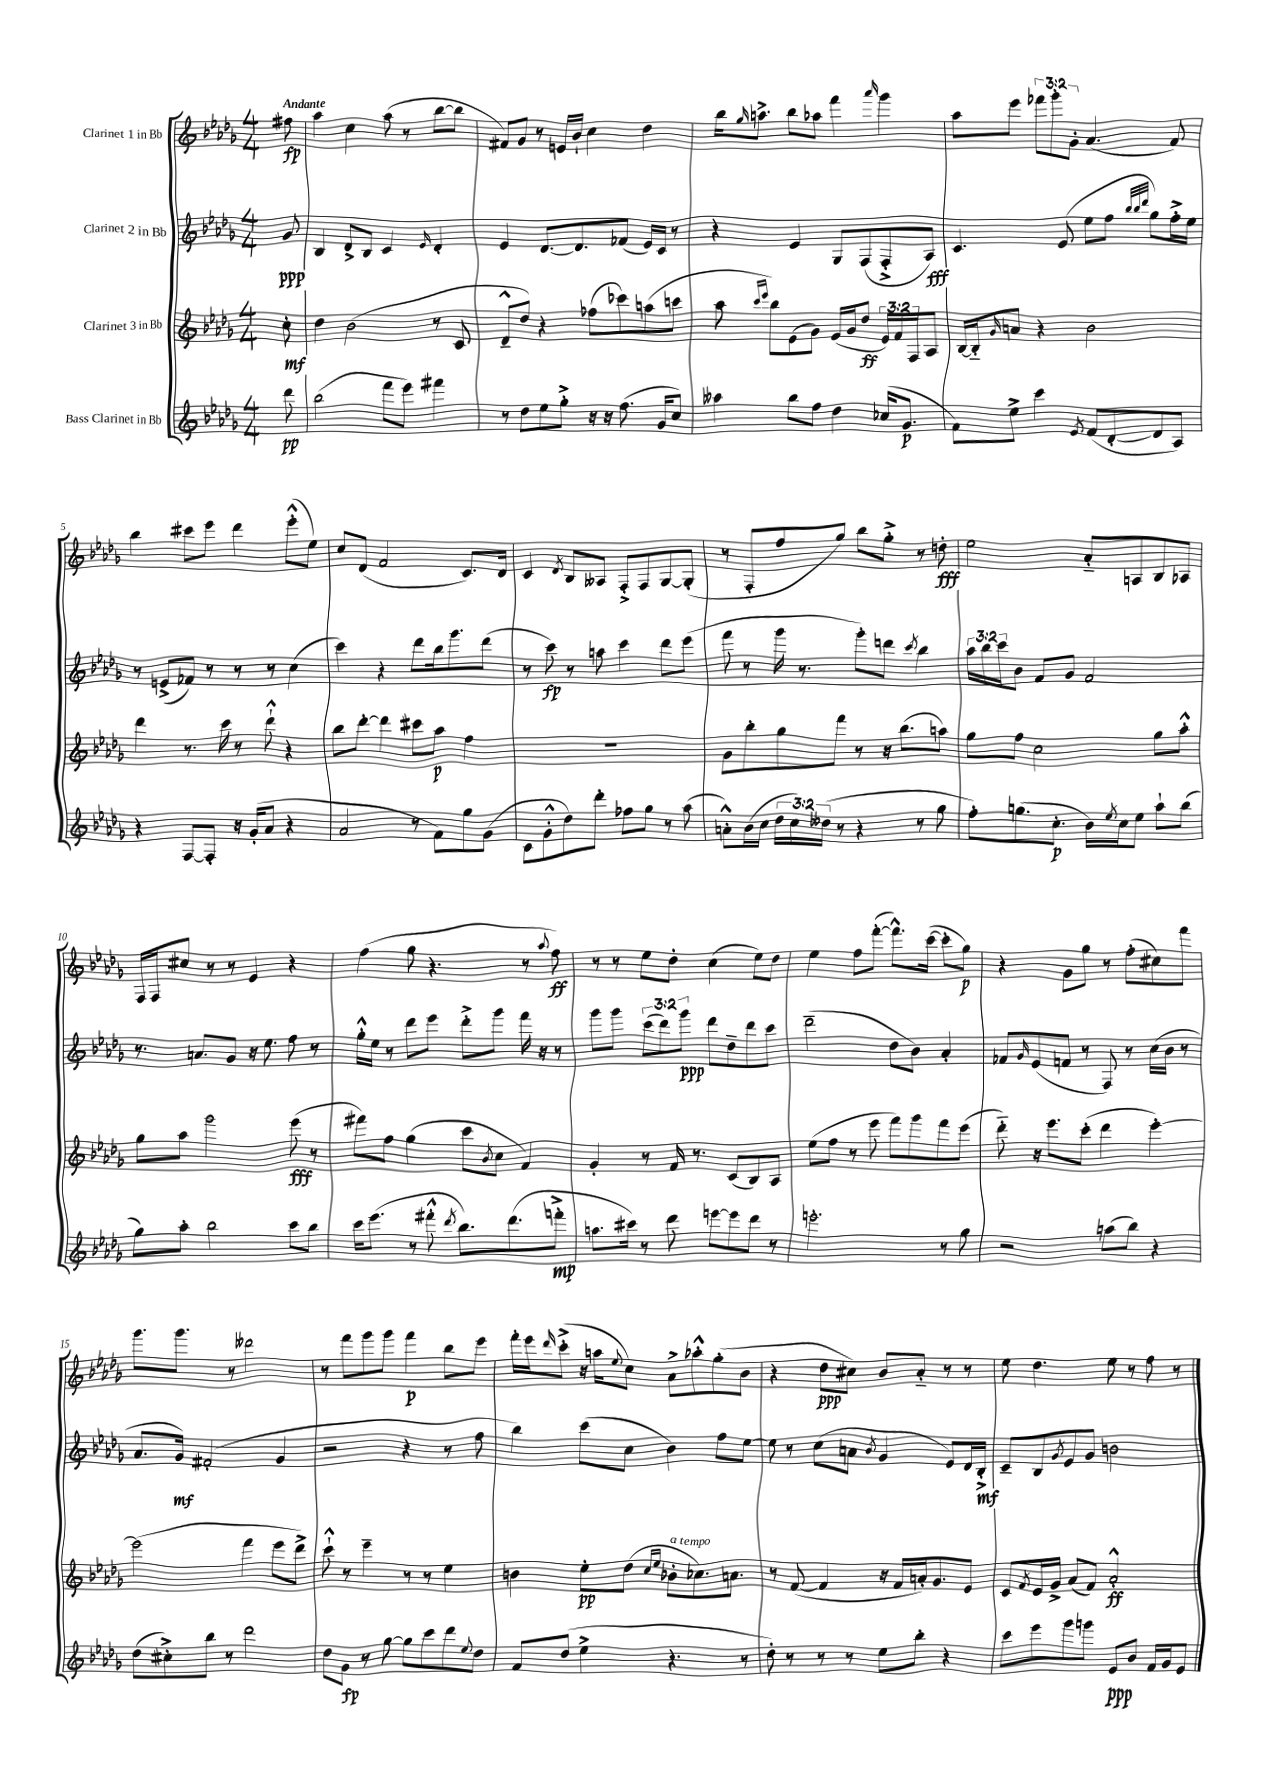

**kern	**dynam	**kern	**dynam	**kern	**dynam	**kern	**dynam
*part4	*part4	*part3	*part3	*part2	*part2	*part1	*part1
*staff4	*staff4	*staff3	*staff3	*staff2	*staff2	*staff1	*staff1
*I"Bass Clarinet in Bb	*	*I"Clarinet 3 in Bb	*	*I"Clarinet 2 in Bb	*	*I"Clarinet 1 in Bb	*
*clefG2	*	*clefG2	*	*clefG2	*	*clefG2	*
*k[b-e-a-d-g-]	*	*k[b-e-a-d-g-]	*	*k[b-e-a-d-g-]	*	*k[b-e-a-d-g-]	*
*M4/4	*	*M4/4	*	*M4/4	*	*M4/4	*
=	=	=	=	=	=	=	=
!	!	!	!	!	!	!LO:TX:a:B:t=Andante	!
8ddd-\	pp	8cc'\	mf	8g-/	ppp	8ff#X\	fp
=1	=1	=1	=1	=1	=1	=1	=1
(2bb-\	.	4dd-\	.	4B-/	.	4aa-\	.
.	.	(2b-\	.	8d-^/L	.	4cc\	.
.	.	.	.	8B-/J	.	.	.
8fff\L	.	.	.	4c/	.	(8aa-\	.
8eee-\J)	.	.	.	.	.	8r	.
.	.	.	.	16qqe-/	.	.	.
4fff#X\	.	8r	.	4d-'/	.	[8bb-\L	.
.	.	8c/	.	.	.	8bb-\J]	.
=2	=2	=2	=2	=2	=2	=2	=2
8r	.	8d-~^^/L	.	4e-/	.	8f#X/L)	.
8dd-\L	.	8dd-/J)	.	.	.	8g-/J	.
8ee-\	.	4r	.	[8.d-/L	.	8r	.
8gg-'^\J	.	.	.	.	.	16en/LL	.
.	.	.	.	8.d-/]	.	16b-`/JJ	.
16r	.	(8ff-X\L	.	.	.	4cc\	.
16r	.	.	.	.	.	.	.
(8.ff\	.	8ccc-X\)	.	(8f-X/J	.	.	.
.	.	(8aan\	.	16e-/LL)	.	4dd-\	.
16g-/KL	.	.	.	16c/JJ	.	.	.
8cc/J)	.	8cccn\J	.	8r	.	.	.
=3	=3	=3	=3	=3	=3	=3	=3
4aa--X\	.	8aa-\	.	4r	.	16bb-\KL	.
.	.	.	.	.	.	16qqgg-/	.
.	.	.	.	.	.	8.aan^\J	.
.	.	16qqccc/LL	.	.	.	.	.
.	.	16qqeee-/JJ	.	.	.	.	.
.	.	8bb-\L)	.	.	.	.	.
8bb-\L	.	(8e-\	.	4e-/	.	8bb-\L	.
8ff\J	.	8g-\J)	.	.	.	8aa-X\J	.
4dd-\	.	(16e-/LL	.	8G-/L	.	4fff\	.
.	.	16g-/J	.	.	.	.	.
.	.	8dd-/J	ff	(8F/	.	.	.
.	.	.	.	.	.	16qqaaa-/	.
(16cc-X/KL	.	24e-/LL)	.	8F'^/	.	4ggg-\	.
.	.	24f/	.	.	.	.	.
8.g-/J	p	.	.	.	.	.	.
.	.	24F/J	.	.	.	.	.
.	.	8A-/J	.	8A-/J)	fff	.	.
=4	=4	=4	=4	=4	=4	=4	=4
8f\L)	.	[16B-/LL	.	4.c/	.	8aa-\L	.
.	.	16B-/J]	.	.	.	.	.
.	.	16qqg-/	.	.	.	.	.
8ee-^\J	.	8an/J	.	.	.	8eee-\J	.
4ccc\	.	4r	.	.	.	12fff-X\L	.
.	.	.	.	.	.	12ggg-'\	.
.	.	.	.	(8e-/	.	.	.
.	.	.	.	.	.	12g-'\J	.
8qe-/	.	.	.	.	.	.	.
(8f/L	.	2b-\	.	8ee-\L	.	(4.a-/	.
[8d-'/	.	.	.	8ff\J	.	.	.
.	.	.	.	32qqbb-/LLL	.	.	.
.	.	.	.	32qqbb-/	.	.	.
.	.	.	.	32qqddd-/JJJ	.	.	.
8d-/]	.	.	.	8gg-\L)	.	.	.
8A-/J)	.	.	.	16ff'^\L	.	8f/)	.
.	.	.	.	16ee-\JJ	.	.	.
!!LO:LB:g=z
=5	=5	=5	=5	=5	=5	=5	=5
4r	.	4ddd-\	.	8r	.	4bb-\	.
.	.	.	.	(8en^/L	.	.	.
[8F/L	.	8.r	.	8f-X/J)	.	8ccc#X\L	.
8F'/J]	.	.	.	8r	.	8eee-\J	.
.	.	16ccc\	.	.	.	.	.
16r	.	8r	.	8r	.	4ddd-\	.
(16g-'/KL	.	.	.	.	.	.	.
8a-/J	.	8ddd-`^^\	.	8r	.	.	.
4r	.	4r	.	(4cc\	.	(8eee-'^^\L	.
.	.	.	.	.	.	8ee-\J)	.
=6	=6	=6	=6	=6	=6	=6	=6
2a-/	.	8bb-\L	.	4ccc\)	.	8cc/L	.
.	.	[8ddd-'\J	.	.	.	(8d-/J	.
.	.	4ddd-\]	.	4r	.	2f/	.
8r	.	8ccc#X\L	.	8ddd-\L	.	.	.
8f\L)	.	8aa-\J	p	16bb-\k	.	.	.
.	.	.	.	8.ggg-\	.	.	.
8gg-\	.	4ff\	.	.	.	8.c/L)	.
(8g-\J	.	.	.	(8ddd-\J	.	.	.
.	.	.	.	.	.	16d-/Jk	.
=7	=7	=7	=7	=7	=7	=7	=7
8c\L	.	1r	.	8r	.	4c/	.
8g-'^^\	.	.	.	8ccc\)	fp	.	.
.	.	.	.	.	.	8qd-/	.
8dd-\)	.	.	.	8r	.	8B-/L	.
8ddd-'\J	.	.	.	8aan\	.	8A--X/J	.
8ff-X\L	.	.	.	4ccc\	.	8F'^/L	.
8gg-\J	.	.	.	.	.	8F/	.
8r	.	.	.	8ddd-\L	.	[8G-/	.
(8aa-\	.	.	.	(8eee-\J	.	(8G-'/J]	.
=8	=8	=8	=8	=8	=8	=8	=8
8an'^^\L)	.	8g-\L	.	8fff\	.	8r	.
(16b-\L	.	8bb-'\	.	8r	.	8F'/L	.
16cc\JJ	.	.	.	.	.	.	.
24dd-\LL	.	8gg-\	.	16ggg-\	.	8ff/	.
24cc\)	.	.	.	.	.	.	.
.	.	.	.	8.r	.	.	.
(24dd--X\JJ	.	.	.	.	.	.	.
8r	.	8fff\J	.	.	.	8gg-/J)	.
4r	.	8r	.	8ggg-'\L)	.	8bb-\L	.
.	.	16r	.	8dddn\J	.	8gg-'^\J	.
.	.	(8.bb-\L	.	.	.	.	.
.	.	.	.	8qccc/	.	.	.
8r	.	.	.	4bb-\	.	8r	.
8gg-\	.	8aan\J)	.	.	.	8ddn'\	fff
=9	=9	=9	=9	=9	=9	=9	=9
8ff'\L)	.	8gg-\L	.	24aa-\LL	.	2ee-\	.
.	.	.	.	24bb-\	.	.	.
.	.	.	.	24ccc\J	.	.	.
(8.ggn\	.	8ff\J	.	8b-\J	.	.	.
.	.	2cc\	.	8f/L	.	.	.
8.cc'\J	p	.	.	.	.	.	.
.	.	.	.	8g-/J	.	.	.
16b-\LL)	.	.	.	2f/	.	8a-/L	.
8qee-/	.	.	.	.	.	.	.
16cc\J	.	.	.	.	.	.	.
8ee-\J	.	.	.	.	.	8An/	.
8aa-`\L	.	8gg-\L	.	.	.	8B-/	.
(8bb-\J	.	8aa-'^^\J	.	.	.	8A-X/J	.
!!LO:LB:g=z
=10	=10	=10	=10	=10	=10	=10	=10
8gg-\L)	.	8gg-\L	.	8.r	.	16F/LL	.
.	.	.	.	.	.	16F/J	.
8aa-'\J	.	8aa-\J	.	.	.	8cc#X/J	.
.	.	.	.	8.an/L	.	.	.
2bb-\	.	2ggg-\	.	.	.	8r	.
.	.	.	.	8g-/J	.	8r	.
.	.	.	.	16r	.	4e-/	.
.	.	.	.	8.ee-\	.	.	.
8ccc\L	.	(8eee-\	fff	8ff\	.	4r	.
8bb-\J	.	8r	.	8r	.	.	.
=11	=11	=11	=11	=11	=11	=11	=11
16ccc\KL	.	8fff#X\L)	.	16gg-'^^\LL	.	(4ff\	.
(8.eee-\J	.	.	.	16ee-\JJ	.	.	.
.	.	8ff\J	.	8r	.	.	.
8r	.	(4gg-\	.	8ddd-\L	.	8gg-\	.
8fff#X'^^\	.	.	.	8eee-\J	.	4.r	.
8qddd-/	.	.	.	.	.	.	.
8.bb-\L)	.	8ccc\L	.	8ddd-'^\L	.	.	.
.	.	8qb-/	.	.	.	.	.
.	.	8cc\J	.	8ggg-\J	.	.	.
(8.ddd-\	.	.	.	.	.	.	.
.	.	4f/)	.	16fff\	.	8r	.
.	.	.	.	16r	.	.	.
.	.	.	.	.	.	8qqaa-/	.
8fffn'^\J	mp	.	.	8r	.	8ff\)	ff
=12	=12	=12	=12	=12	=12	=12	=12
8.aan\L	.	4g-'/	.	8ggg-\L	.	8r	.
.	.	.	.	8ggg-\J	.	8r	.
16ccc#X\Jk)	.	.	.	.	.	.	.
8r	.	8r	.	(12ccc\L	.	8ee-\L	.
.	.	.	.	12ddd-\)	.	.	.
8ddd-\	.	16f/	.	.	.	8dd-'\J	.
.	.	.	.	12ggg-\J	ppp	.	.
.	.	8.r	.	.	.	.	.
[8eeen\L	.	.	.	8ddd-\L	.	(4cc\	.
8eee\]	.	(8c/L	.	8dd-~\	.	.	.
8ddd-\J	.	8B-/)	.	8ddd-\	.	8ee-\L)	.
8r	.	8A-/J	.	8ccc\J	.	8dd-\J	.
=13	=13	=13	=13	=13	=13	=13	=13
2.eeen'\	.	(8ee-\L	.	(2ddd-~\	.	4ee-\	.
.	.	8ff\J	.	.	.	.	.
.	.	8r	.	.	.	8ff\L	.
.	.	8eee-\	.	.	.	([8fff'\J	.
.	.	8fff\L)	.	8dd-\L	.	8.fff^^\L])	.
.	.	8ggg-\	.	8b-\J)	.	.	.
.	.	.	.	.	.	([16ccc\Jk	.
8r	.	8fff\	.	4a-'/	.	8ccc'\L]	.
8gg-\	.	(8eee-\J	.	.	.	8gg-\J)	p
=14	=14	=14	=14	=14	=14	=14	=14
2r	.	8ddd-\)	.	8f-X/L	.	4r	.
.	.	.	.	16qqg-/	.	.	.
.	.	16r	.	(8e-/	.	.	.
.	.	8.eee-\L	.	.	.	.	.
.	.	.	.	8fn/J	.	8g-\L	.
.	.	(8ccc'\J	.	8r	.	8gg-\J	.
(8aan\L	.	4ddd-\	.	8F/)	.	8r	.
8bb-\J)	.	.	.	8r	.	(8ff'\L	.
4r	.	[4eee-'\)	.	(16cc\LL	.	8cc#X\)	.
.	.	.	.	16b-\JJ	.	.	.
.	.	.	.	8r	.	8fff\J	.
!!LO:LB:g=z
=15	=15	=15	=15	=15	=15	=15	=15
(8dd-\L	.	(2eee-\]	.	8.a-/L	.	8.ggg-\L	.
8cc#X'^\)	.	.	.	.	.	.	.
.	.	.	.	16g-/Jk)	mf	8.ggg-\J	.
8bb-\J	.	.	.	(2f#X'/	.	.	.
8r	.	.	.	.	.	8r	.
2ddd-\	.	4fff\	.	.	.	2ddd--X\	.
.	.	8eee-\L	.	4g-/	.	.	.
.	.	8ddd-^\J)	.	.	.	.	.
=16	=16	=16	=16	=16	=16	=16	=16
8dd-\L	.	8ccc`^^\	.	2r	.	8r	.
8g-\J	fp	8r	.	.	.	8fff\L	.
8r	.	4eee-~\	.	.	.	8ggg-\	.
[8gg-\	.	.	.	.	.	8ggg-\J	.
8gg-\L]	.	8r	.	4r	.	4fff\	p
8ccc\	.	8r	.	.	.	.	.
8ddd-\	.	4ee-\	.	8r	.	8bb-\L	.
8qqee-/	.	.	.	.	.	.	.
8dd-\J	.	.	.	8ff\	.	8eee-\J	.
=17	=17	=17	=17	=17	=17	=17	=17
8f/L	.	4bn\	.	4bb-\)	.	16fff'\LL	.
.	.	.	.	.	.	16eee-\J	.
.	.	.	.	.	.	16qqddd-/	.
(8dd-/J	.	.	.	.	.	(8ccc'^\J	.
4ee-^\	.	8ee-'\L	pp	(8ccc\L	.	16r	.
.	.	.	.	.	.	16aan\KL	.
.	.	.	.	.	.	8qqee-/	.
.	.	(8dd-\J	.	8cc\J	.	8cc\J)	.
.	.	16qqcc/LL	.	.	.	.	.
.	.	16qqee-/JJ	.	.	.	.	.
!	!	!LO:TX:a:i:t=a tempo	!	!	!	!	!
4.r	.	8b-X'\L	.	4b-\)	.	8a-^\L	.
.	.	8.cc-X\)	.	.	.	8aa-X'^^\	.
.	.	.	.	8ff\L	.	(8gg-'\	.
.	.	8.an\J	.	.	.	.	.
8r	.	.	.	[8ee-\J	.	8b-\J	.
=18	=18	=18	=18	=18	=18	=18	=18
8dd-'\)	.	8r	.	8ee-\]	.	4r	.
8r	.	([8f/	.	8r	.	.	.
8r	.	4f/]	.	(8cc\L	.	8dd-\L	ppp
8r	.	.	.	8an\J	.	8cc#X\J)	.
.	.	.	.	8qb-/	.	.	.
8ee-\L	.	16r	.	4g-/	.	8b-/L	.
.	.	16f/LL	.	.	.	.	.
8bb-'\J	.	16an'/J)	.	.	.	8a-/J	.
.	.	8.g-/	.	.	.	.	.
4r	.	.	.	8e-/L)	.	8r	.
.	.	8e-/J	.	16d-/L	.	8r	.
.	.	.	.	16B-'^/JJ	mf	.	.
=19	=19	=19	=19	=19	=19	=19	=19
8ccc\L	.	8c/L	.	8c~/L	.	8ee-\	.
.	.	8qf/	.	.	.	.	.
8eee-\	.	16e-/L	.	8B-/	.	4.dd-\	.
.	.	16g-^/JJ	.	.	.	.	.
.	.	.	.	8qg-/	.	.	.
8ggg-\	.	(8a-/L	.	8e-/	.	.	.
8gggn\J	.	8f/J)	.	8g-/J	.	.	.
8e-/L	ppp	2a-'^^/	ff	2bn\	.	8ee-\	.
8b-/J	.	.	.	.	.	8r	.
16f/LL	.	.	.	.	.	8ff\	.
16g-/J	.	.	.	.	.	.	.
8e-/J	.	.	.	.	.	8r	.
==	==	==	==	==	==	==	==
*-	*-	*-	*-	*-	*-	*-	*-
